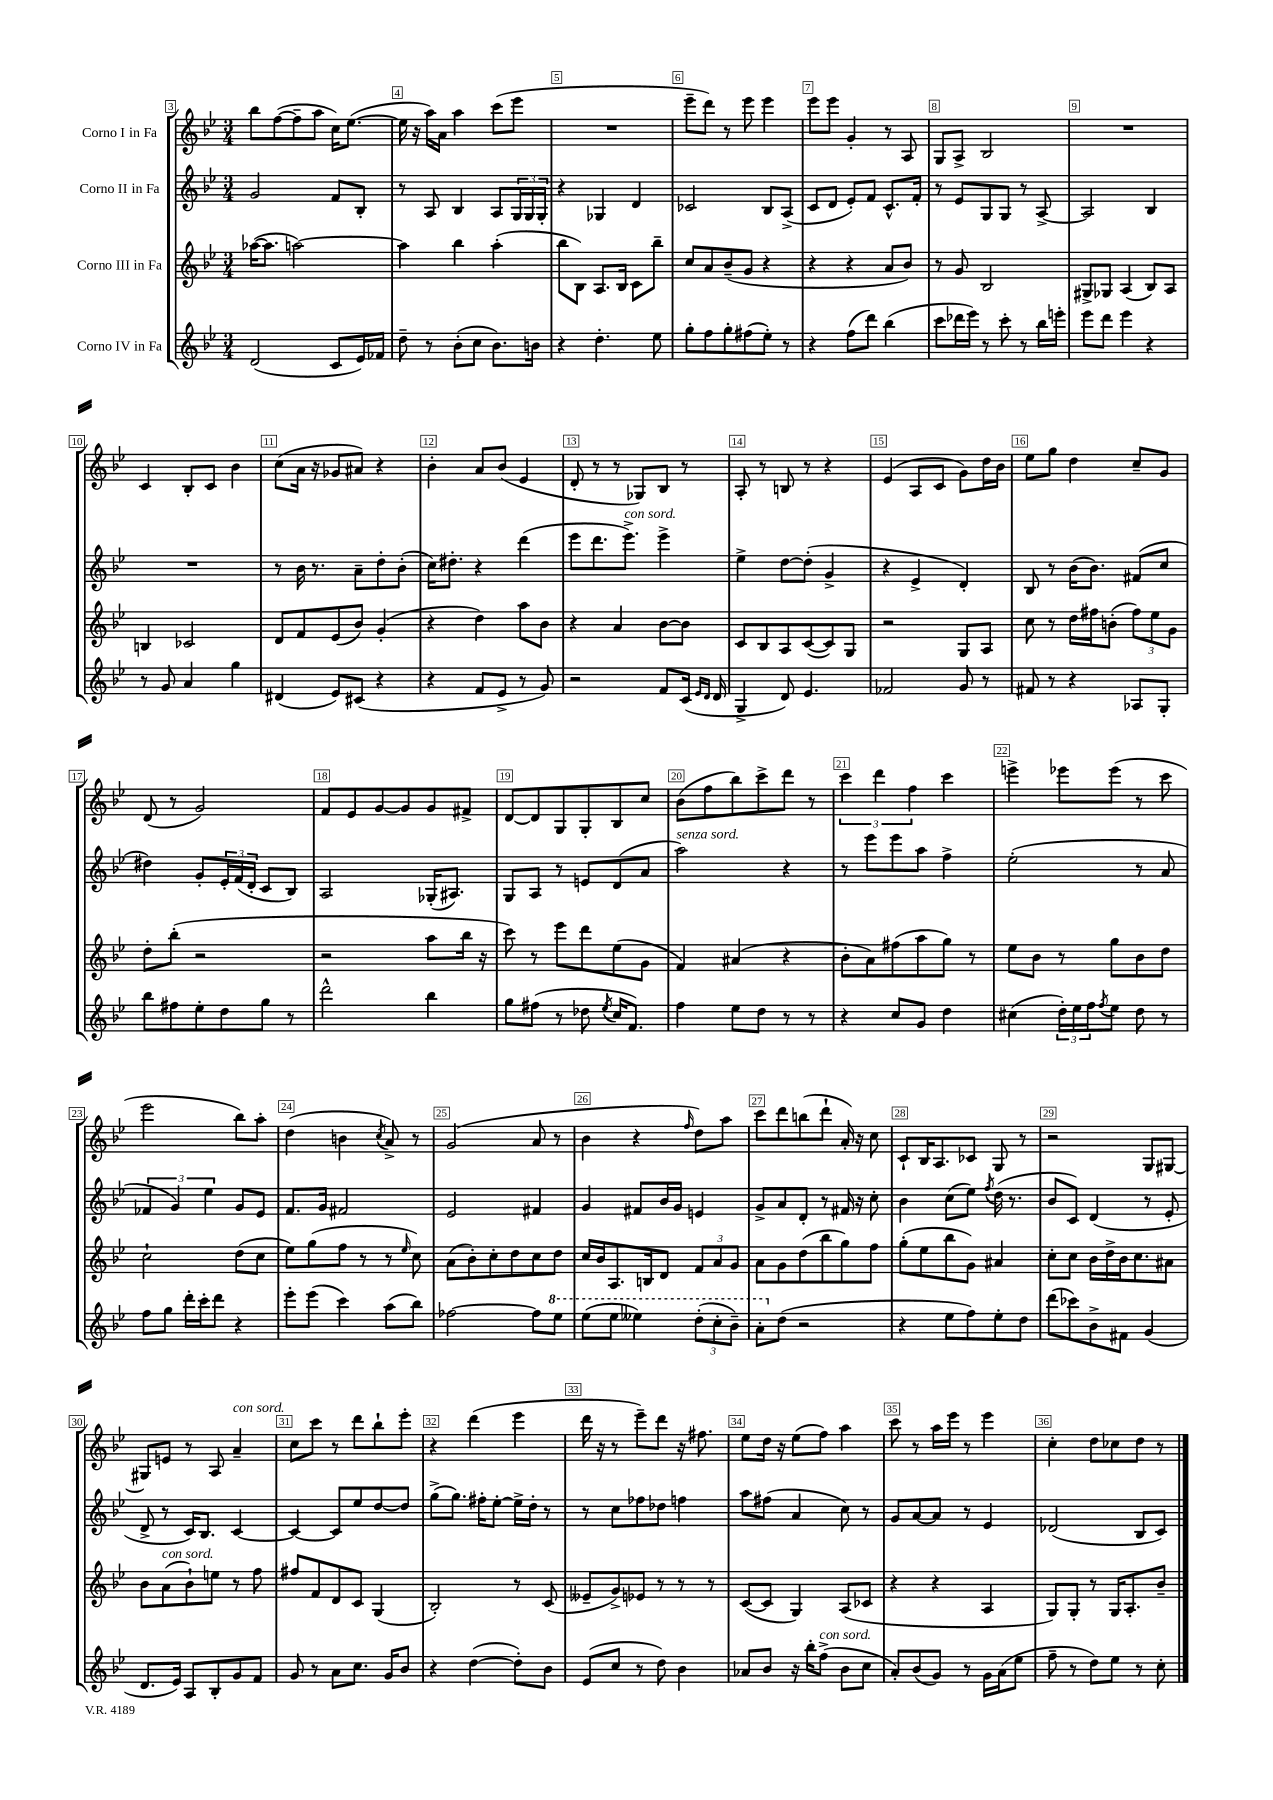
<<
\new StaffGroup <<
\new Staff = "s0" \with { instrumentName = "Corno I in Fa" } {
    \clef treble \key bes \major \numericTimeSignature \time 3/4
    bes''8 f''8~( f''8-- a''8 c''16) ees''8.~( |
    ees''16 r16 a''16) a'16 a''4 c'''8( ees'''8 |
    R2. |
    ees'''8-- d'''8) r8 ees'''8 ees'''4 |
    ees'''8 ees'''8 g'4-. r8 a8 |
    g8 a8-> bes2 |
    R2. |
    c'4 bes8-. c'8 bes'4 |
    c''8( a'16 r16 ges'8 ais'8) r4 |
    bes'4-. a'8 bes'8( ees'4 |
    d'8-. r8 r8 ges8) bes8 r8 |
    a8-. r8 b8 r8 r4 |
    ees'4( a8 c'8 g'8) d''16 bes'16 |
    ees''8 g''8 d''4 c''8-- g'8 |
    d'8( r8 g'2) |
    f'8 ees'8 g'8~ g'8 g'8 fis'8-> |
    d'8~ d'8 g8 g8-. bes8 c''8 |
    bes'8( f''8 bes''8) c'''8-> d'''8 r8 |
    \tuplet 3/2 { c'''4 d'''4 f''4 } c'''4 |
    e'''4-> ees'''8 ees'''8( r8 c'''8 |
    ees'''2 bes''8) a''8-. |
    d''4( b'4 \acciaccatura { c''8 } a'8->) r8 |
    g'2( a'8 r8 |
    bes'4 r4 \grace { f''16 } d''8) a''8 |
    c'''8 d'''8 b''8( d'''8-! a'16-.) r16 c''8 |
    c'8-! bes16 a8. ces'8 g8 r8 |
    r2 g8 gis8~ |
    gis8 e'8 r8 a8 a'4--^\markup { \italic "con sord." } |
    c''8 c'''8 r8 d'''8 bes''8-! ees'''8-. |
    r4 d'''4( ees'''4 |
    d'''16 r16 r8 ees'''8--) d'''8 r16 fis''8. |
    ees''8 d''16 r16 ees''8( f''8) a''4 |
    c'''8 r8 a''16 ees'''16 r8 ees'''4 |
    c''4-. d''8 ces''8 d''8 r8 \bar "|." |
}
\new Staff = "s1" \with { instrumentName = "Corno II in Fa" } {
    \clef treble \key bes \major \numericTimeSignature \time 3/4
    g'2 f'8 bes8-. |
    r8 a8 bes4 a8 \tuplet 3/2 { g16 g16 g16-. } |
    r4 ges4 d'4 |
    ces'2 bes8 a8->( |
    c'8 d'8 ees'8-.) f'8 c'8.-^ f'16-. |
    r8 ees'8 g8 g8 r8 a8~-> |
    a2 bes4 |
    R2. |
    r8 bes'16 r8. a'8-- d''8-. bes'8-.( |
    c''16) dis''8.-. r4 d'''4( |
    ees'''8 d'''8. ees'''8.->^\markup { \italic "con sord." }) ees'''4-> |
    ees''4-> d''8~ d''8-.( g'4-> |
    r4 ees'4-> d'4-.) |
    bes8 r8 bes'16( bes'8.) fis'8( c''8 |
    dis''4) g'8-. \tuplet 3/2 { ees'16-. f'16( d'16-. } c'8 bes8) |
    a2 ges16-.( ais8.) |
    g8 a8 r8 e'8 d'8( a'8 |
    a''2^\markup { \italic "senza sord." }) r4 |
    r8 ees'''8 ees'''8 a''8 f''4-> |
    ees''2-.( r8 a'8 |
    \tuplet 3/2 { fes'4 g'4) ees''4 } g'8 ees'8 |
    f'8. g'16 fis'2 |
    ees'2 fis'4 |
    g'4 fis'8 bes'16 g'16 e'4 |
    g'8-> a'8 d'8-. r8 fis'16 r16 c''8-. |
    bes'4 c''8( ees''8) \acciaccatura { f''8 } d''16( r8. |
    bes'8 c'8) d'4( r8 ees'8-. |
    d'8-> r8 c'16) bes8. c'4~ |
    c'4~ c'8 ees''8 d''8~ d''8 |
    g''8->( g''8.) fis''16-. ees''8~-. ees''16-> d''16-. r8 |
    r8 c''8 fes''8 des''8 f''4 |
    a''8 fis''8( a'4 c''8) r8 |
    g'8 a'8~ a'8 r8 ees'4 |
    des'2( bes8 c'8) \bar "|." |
}
\new Staff = "s2" \with { instrumentName = "Corno III in Fa" } {
    \clef treble \key bes \major \numericTimeSignature \time 3/4
    aes''16~( aes''8. a''2~) |
    a''4 bes''4 a''4-.( |
    bes''8 bes8) a8. bes16 c'8 bes''8-- |
    c''8 a'8 bes'8--( g'8 r4 |
    r4 r4 a'8 bes'8) |
    r8 g'8 bes2 |
    gis8-> ges8 a4( bes8) a8 |
    b4 ces'2 |
    d'8 f'8 ees'8( bes'8) g'4-.( |
    r4 d''4) a''8 bes'8 |
    r4 a'4 bes'8~ bes'8 |
    c'8 bes8 a8 c'8~( c'8) g8 |
    r2 g8 a8 |
    c''8 r8 d''16 fis''16 b'8-.( \tuplet 3/2 { fis''8) ees''8 g'8 } |
    d''8-. bes''8-.( r2 |
    r2 a''8 bes''16 r16 |
    c'''8) r8 ees'''8 d'''8 ees''8( g'8 |
    f'4) ais'4( r4 |
    bes'8-. a'8) fis''8( a''8 g''8) r8 |
    ees''8 bes'8 r8 g''8 bes'8 d''8 |
    c''2-! d''8( c''8 |
    ees''8) g''8( f''8 r8 r8 \grace { ees''16 } c''8) |
    a'8( bes'8-.) c''8-. d''8 c''8 d''8 |
    c''16 bes'16 a8. b16 d'8 \tuplet 3/2 { f'8 a'8 g'8 } |
    a'8 g'8 d''8( bes''8 g''8) f''8 |
    g''8-.( ees''8 bes''8 g'8) ais'4 |
    c''8-. c''8 bes'16 d''16-> bes'16 c''8. ais'8 |
    bes'8 a'8^\markup { \italic "con sord." }( bes'8-!) e''8 r8 f''8 |
    fis''8 f'8 d'8 c'8 g4( |
    bes2-.) r8 c'8( |
    eeses'8-- g'8->) ees'8 r8 r8 r8 |
    c'8~( c'8 g4) a8( ces'8 |
    r4 r4 a4 |
    g8) g8-. r8 g16 a8.-. bes'8-- \bar "|." |
}
\new Staff = "s3" \with { instrumentName = "Corno IV in Fa" } {
    \clef treble \key bes \major \numericTimeSignature \time 3/4
    d'2( c'8 ees'16) fes'16 |
    d''8-- r8 bes'8-.( c''8 bes'8.) b'16 |
    r4 d''4.-. ees''8 |
    g''8-. f''8 g''8-. fis''8( ees''8-.) r8 |
    r4 f''8( d'''8) bes''4( |
    c'''8 des'''16 ees'''16) r8 c'''8-. r8 bes''16 e'''16-. |
    ees'''8 d'''8 ees'''4 r4 |
    r8 g'8 a'4 g''4 |
    dis'4( ees'8) cis'8( r4 |
    r4 f'8 ees'8-> r8 g'8) |
    r2 f'8 c'16( \grace { ees'16 d'16 } d'16 |
    g4-> d'8) ees'4. |
    fes'2 g'8 r8 |
    fis'8 r8 r4 aes8 g8-. |
    bes''8 fis''8 ees''8-. d''8 g''8 r8 |
    d'''2-^ bes''4 |
    g''8 fis''8( r8 des''8 \acciaccatura { ees''8 } c''16 f'8.) |
    f''4 ees''8 d''8 r8 r8 |
    r4 c''8 g'8 d''4 |
    cis''4( \tuplet 3/2 { d''16-.) ees''16 f''16 } \acciaccatura { f''8 } ees''8 d''8 r8 |
    f''8 g''8 d'''16-. c'''16-. d'''8 r4 |
    ees'''8-. ees'''8( c'''4) a''8( bes''8) |
    fes''2~ fes''8 \ottava #1 ees'''8 |
    ees'''8( ees'''8 eeses'''4) \tuplet 3/2 { d'''8-.( c'''8-. bes''8--) } |
    a''8-. \ottava #0 d''8( r2 |
    r4 ees''8 f''8) ees''8-. d''8 |
    d'''8( ces'''8) bes'8-> fis'8 g'4( |
    d'8. ees'16) a8 bes8-. g'8 f'8 |
    g'8 r8 a'8 c''8. g'16 bes'8 |
    r4 d''4~( d''8-.) bes'8 |
    ees'8( c''8 r8 d''8) bes'4 |
    aes'8 bes'8 r16 bes''16-. f''8->^\markup { \italic "con sord." }( bes'8 c''8 |
    a'8-.) bes'8( g'8) r8 g'16 a'16( ees''8 |
    f''8-- r8 d''8) ees''8 r8 c''8-. \bar "|." |
}
>>
>>
\layout { \context { \Score currentBarNumber = #3 \override BarNumber.break-visibility = ##(#f #t #t) barNumberVisibility = #all-bar-numbers-visible \override BarNumber.stencil = #(make-stencil-boxer 0.1 0.3 ly:text-interface::print) } }
